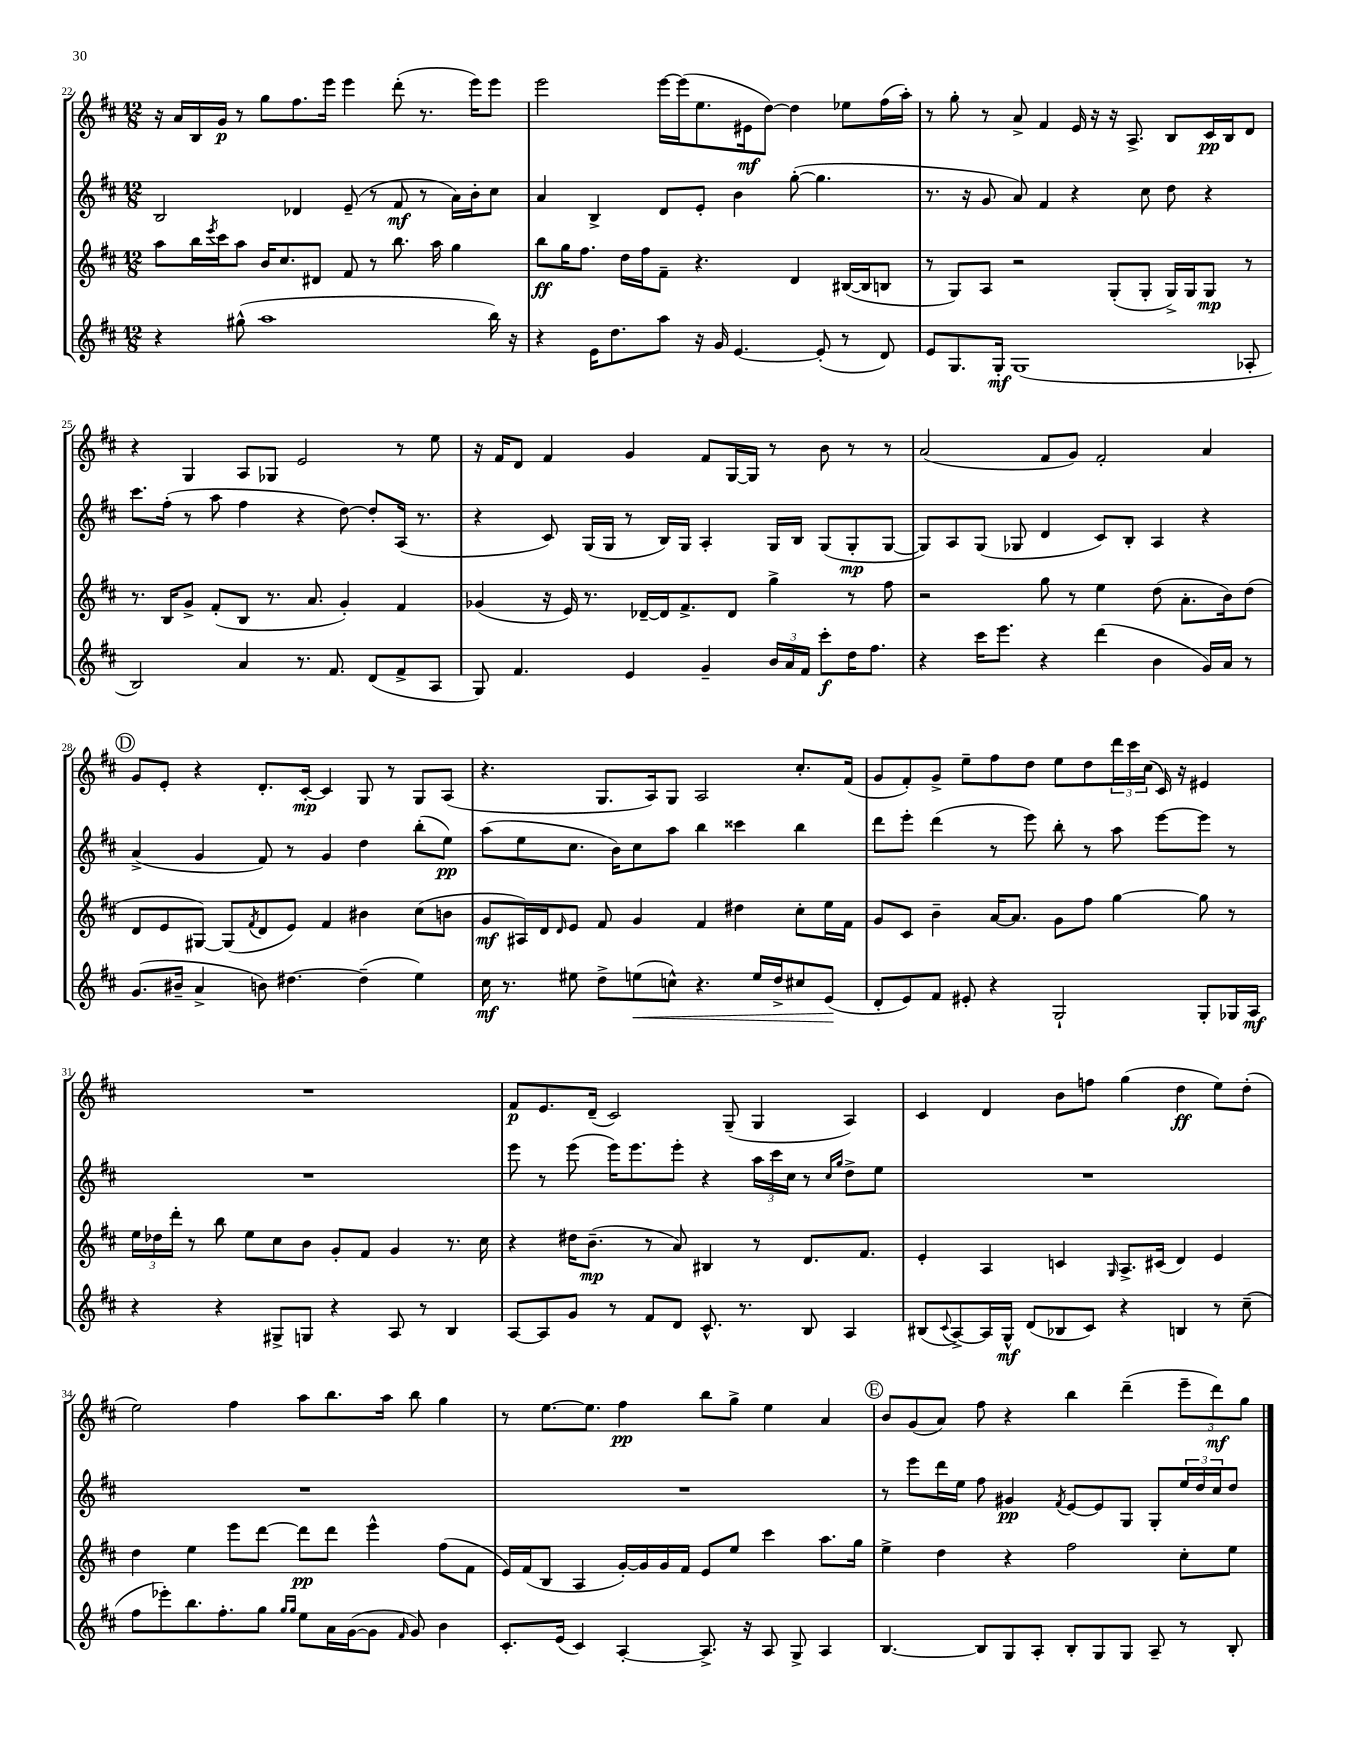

**kern	**kern	**kern	**kern
*staff4	*staff3	*staff2	*staff1
*clefG2	*clefG2	*clefG2	*clefG2
*k[f#c#]	*k[f#c#]	*k[f#c#]	*k[f#c#]
*M12/8	*M12/8	*M12/8	*M12/8
4r	8aa	2B	16r
.	.	.	16a
.	16bb	.	16B
.	8qeee	.	.
.	16ccc#	.	16g
(8gg#^^	8aa	.	8r
1aa	16b	.	8gg
.	8.cc#	.	.
.	.	4d-	8.ff#
.	8d#	.	.
.	.	.	16eee
.	8f#	(8e~	4eee
.	8r	8r	.
.	8.bb	8f#	(8ddd'
.	.	8r	8.r
.	16aa	.	.
.	4gg	16a)	.
.	.	16b'	16eee)
16bb)	.	8cc#	8eee
16r	.	.	.
=	=	=	=
4r	8bb	4a	2eee
.	16gg	.	.
.	8.ff#	.	.
16e	.	4B^	.
8.dd	.	.	.
.	16dd	.	.
.	16ff#	.	.
8aa	8f#~	8d	[16eee
.	.	.	(16eee]
16r	4.r	8e'	8.ee
16g	.	.	.
[4.e	.	4b	.
.	.	.	16e#
.	.	.	[8dd)
.	4d	([8gg'	4dd]
(8e']	.	4.gg]	.
8r	([16B#	.	8ee-
.	16B#]	.	.
8d)	8B	.	(16ff#
.	.	.	16aa')
=	=	=	=
8e	8r	8.r	8r
8.G	8G)	.	8gg'
.	.	16r	.
.	8A	8g	8r
16G'	.	.	.
(1G	2r	8a)	8a^
.	.	4f#	4f#
.	.	4r	16e
.	.	.	16r
.	(8G'	.	16r
.	.	.	8.A^
.	8G'	8cc#	.
.	16G^)	8dd	8B
.	16G	.	.
.	8G	4r	16c#
.	.	.	16B
8A-'	8r	.	8d
=	=	=	=
2B)	8.r	8.ccc#	4r
.	16B	(16ff#'	.
.	8g^	8r	4G
.	(8f#'	8aa	.
4a	8B	4ff#	8A
.	8.r	.	8G-
8.r	.	4r	2e
.	8.a	.	.
8.f#	.	.	.
.	4g')	[8dd)	.
(8d	.	8dd']	.
8f#^	4f#	(16A	8r
.	.	8.r	.
8A	.	.	8ee
=	=	=	=
8G)	(4g-	4r	16r
.	.	.	16f#
4.f#	.	.	8d
.	16r	8c#)	4f#
.	16e)	.	.
.	8.r	(16G	.
.	.	16G	.
4e	.	8r	4g
.	[16d-~	.	.
.	16d-]	16B)	.
.	8.f#^	16G	.
4g~	.	4A'	8f#
.	8d-	.	[16G
.	.	.	16G]
24b	4gg^	16G	8r
24a	.	.	.
.	.	16B	.
24f#	.	.	.
8ccc#'	.	(8G	8b
16dd	8r	8G'	8r
8.ff#	.	.	.
.	8ff#	[8G	8r
=	=	=	=
4r	2r	8G])	(2a
.	.	8A	.
16ccc#	.	(8G	.
8.eee	.	.	.
.	.	8G-	.
4r	8gg	4d	8f#
.	8r	.	8g)
(4ddd	4ee	8c#)	2f#'
.	.	8B'	.
4b	(8dd	4A	.
.	8.a'	.	.
16g)	.	4r	4a
16a	16b)	.	.
8r	(8dd	.	.
=	=	=	=
(8.g	8d	(4a^	8g
.	8e	.	8e'
16b#~	.	.	.
4a^	[8G#)	4g	4r
.	(8G#]	.	.
.	8qf#	.	.
8b)	8d	8f#)	8.d'
[4.dd#	8e)	8r	.
.	.	.	[16c#'
.	4f#	4g	4c#]
(4dd#~]	4b#	4dd	8G
.	.	.	8r
4ee)	(8cc#	(8bb'	8G
.	8b	8ee)	(8A
=	=	=	=
16cc#	8g	(8aa	4.r
8.r	.	.	.
.	16A#)	8ee	.
.	16d	.	.
.	16qqd	.	.
8ee#	8e	8.cc#	.
8dd^	8f#	.	8.G
.	.	16b)	.
(8ee	4g	8cc#	.
.	.	.	16A)
8cc^^)	.	8aa	8G
4.r	4f#	4bb	2A
.	4dd#	4ccc##	.
16ee	.	.	.
16dd^	.	.	.
8cc#	8cc#'	4bb	8.cc#'
(8e	16ee	.	.
.	16f#	.	(16f#
=	=	=	=
8d'	8g	8ddd	8g
8e)	8c#	8eee'	8f#')
8f#	4b~	(4ddd	8g^
8e#'	.	.	8ee~
4r	[16a	8r	8ff#
.	8.a]	.	.
.	.	8eee)	8dd
2G`	8g	8bb'	8ee
.	8ff#	8r	8dd
.	[4gg	8aa	24ddd
.	.	.	24ccc#
.	.	.	(24cc#
.	.	[8eee	16c#)
.	.	.	16r
8G'	8gg]	8eee]	4e#
16G-	8r	8r	.
16A	.	.	.
=	=	=	=
4r	24ee	1.r	1.r
.	24dd-	.	.
.	24ddd'	.	.
.	8r	.	.
4r	8bb	.	.
.	8ee	.	.
8G#^	8cc#	.	.
8G	8b	.	.
4r	8g'	.	.
.	8f#	.	.
8A	4g	.	.
8r	.	.	.
4B	8.r	.	.
.	16cc#	.	.
=	=	=	=
[8A	4r	8eee	8f#
8A]	.	8r	8.e
8g	16dd#	(8eee	.
.	(8.b~	.	(16d~
8r	.	16eee)	2c#)
.	.	8.eee	.
8f#	8r	.	.
8d	8a)	8eee'	.
8.c#^^	4B#	4r	.
.	.	.	(8G~
8.r	.	.	.
.	8r	24aa	4G
.	.	24ccc#	.
.	.	24cc#	.
8B	8.d	8r	.
.	.	16qqcc#	.
.	.	16qqgg	.
4A	.	8dd^	4A)
.	8.f#	.	.
.	.	8ee	.
=	=	=	=
(8B#	4e'	1.r	4c#
8qqc#	.	.	.
[8A^)	.	.	.
16A]	4A	.	4d
16G^^	.	.	.
(8d	.	.	.
8B-	4c	.	8b
8c#)	.	.	8ff
.	16qqG	.	.
4r	8.A^	.	(4gg
.	(16c#	.	.
4B	4d)	.	4dd
8r	4e	.	8ee)
(8cc#~	.	.	(8dd'
=	=	=	=
8ff#	4dd	1.r	2ee)
8eee-')	.	.	.
8.bb	4ee	.	.
8.ff#'	.	.	.
.	8eee	.	4ff#
8gg	[8ddd	.	.
16qqgg	.	.	.
16qqgg	.	.	.
8ee	8ddd]	.	8aa
16a	8ddd	.	8.bb
([16g	.	.	.
8g]	4eee^^	.	.
.	.	.	16aa
16qqf#	.	.	.
8g)	.	.	8bb
4b	(8ff#	.	4gg
.	8f#	.	.
=	=	=	=
8.c#'	16e)	1.r	8r
.	(16f#	.	.
.	8B	.	[8.ee
(16e	.	.	.
4c#)	4A	.	.
.	.	.	8.ee]
[4A'	[16g')	.	4ff#
.	16g]	.	.
.	16g	.	.
.	16f#	.	.
8.A^]	8e	.	8bb
.	8ee	.	8gg^
16r	.	.	.
8A	4ccc#	.	4ee
8G^	.	.	.
4A	8.aa	.	4a
.	16gg	.	.
=	=	=	=
[4.B	4ee^	8r	8b
.	.	8eee	(8g
.	4dd	16ddd	8a)
.	.	16ee	.
8B]	.	8ff#	8ff#
8G	4r	4g#	4r
8A'	.	.	.
.	.	8qf#	.
8B'	2ff#	[8e	4bb
8G	.	8e]	.
8G	.	8G	(4ddd~
8A~	.	8G'	.
8r	8cc#'	24ee	12eee~
.	.	24dd	.
.	.	24cc#	12ddd)
8B'	8ee	8dd	.
.	.	.	12gg
==	==	==	==
*-	*-	*-	*-
